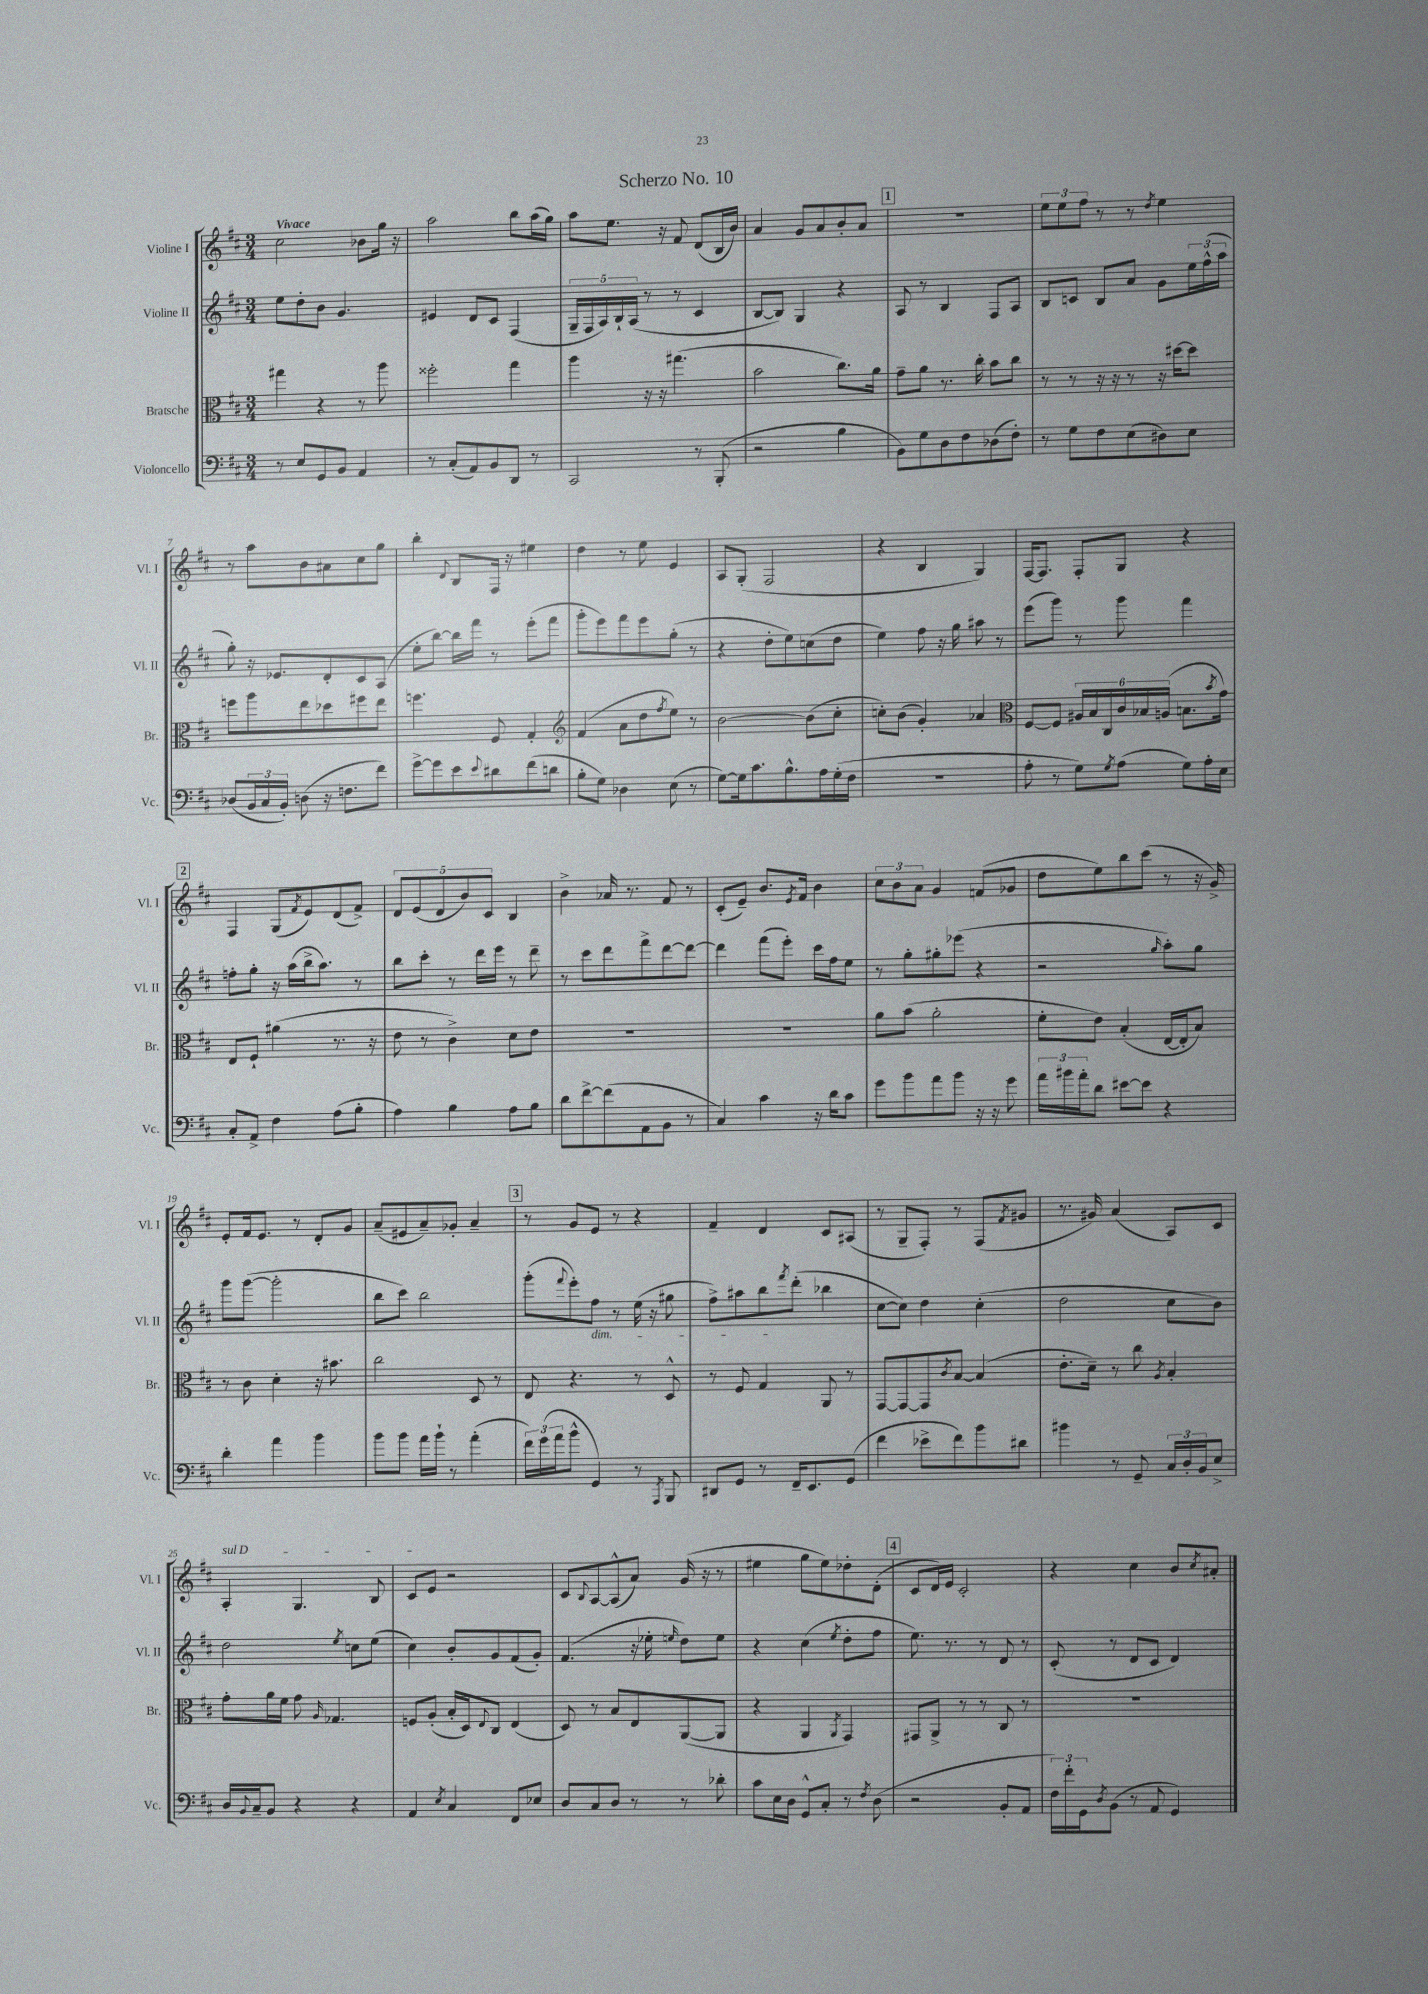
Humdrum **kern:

**kern	**kern	**kern	**kern
*staff4	*staff3	*staff2	*staff1
*clefF4	*clefC3	*clefG2	*clefG2
*k[f#c#]	*k[f#c#]	*k[f#c#]	*k[f#c#]
*M3/4	*M3/4	*M3/4	*M3/4
8r	4gg#	8ee	2cc#
8E	.	8dd'	.
8GG	4r	8b	.
8BB	.	4.g	.
4AA	8r	.	8b-
.	8aa	.	16gg
.	.	.	16r
=	=	=	=
8r	2ff##'	4e#	2aa
(8C#'	.	.	.
8AA)	.	8d	.
8BB	.	8c#	.
8DD	4gg	(4F#	8bb
8r	.	.	(16aa
.	.	.	16gg)
=	=	=	=
2CC#	4aa	20G~	8aa
.	.	20F#	.
.	.	20A)	.
.	.	.	8.ee
.	.	20B`	.
.	.	(20A	.
.	16r	8r	.
.	16r	.	16r
.	(4.gg#	8r	8f#
8r	.	4c#	(8d
(8BBB'	.	.	16B
.	.	.	16b)
=	=	=	=
2r	2b	[8B	4a
.	.	8B])	.
.	.	4G	8g
.	.	.	8a
4B	8.cc#)	4r	8b'
.	.	.	8a
.	16a	.	.
=	=	=	=
8BB)	8g~	8A	2.r
8G	8a	8r	.
8D	8.r	4B	.
8F#	.	.	.
.	16cc#'	.	.
(8D-	8b	8F#	.
8F#')	8cc#	8A	.
=	=	=	=
8r	8r	8B	12ee
.	.	.	12ee
8G	8r	8c	.
.	.	.	12ff#
8F#	16r	8B	8r
.	16r	.	.
(8E	8r	8a	8r
.	.	.	8qdd
8D#)	16r	8g	4ee
.	[16dd#	.	.
8E	8dd#]	24ee	.
.	.	(24ff#^^	.
.	.	24aa	.
=	=	=	=
(8D-	8ff	8gg')	8r
24BB	8aa	16r	8aa
24C#	.	.	.
.	.	8.e-	.
24BB')	.	.	.
(8D	8ee	.	8b
16r	8dd-	8d'	8a#
8.F	.	.	.
.	8ff#	8c#	8cc#
8f#)	8ee	(8A	8gg
=	=	=	=
[8g^	4.ff	8ee'	4bb'
8g]	.	[8bb)	.
.	.	.	8qqd
8e	.	16bb]	8B
.	.	16fff#	.
8qqe	.	.	.
8d#	8F#	8r	16F#
.	.	.	16r
(8f#	4G'	(8eee'	4ee#
8d	.	8fff#	.
=	=	=	=
*	*clefG2	*	*
8B'	(4f#	8ggg'	4dd
8G)	.	8eee)	.
4D-	8a	8fff#	8r
.	8dd	8eee	8ee
.	8qff#	.	.
(8E	8ee)	(8gg'	4e
8r	8r	8r	.
=	=	=	=
[8G)	[2b	4r	8A
16G]	.	.	(8G'
8.c#	.	.	.
.	.	8dd'	2F#
8.B^^	.	8ee)	.
.	(8b]	(8cc	.
16A	.	.	.
(16G'	8cc#'	8dd	.
16F#	.	.	.
=	=	=	=
2.r	8cc')	4ee)	4r
.	(8b	.	.
.	4g')	8ff#	4B
.	.	16r	.
.	.	16gg	.
.	4a-	8aa#	4G)
.	.	8r	.
=	=	=	=
*	*clefC3	*	*
8A'	[8F#	(8eee	[16F#
.	.	.	8.F#]
8r	8F#]	8ggg)	.
8G)	24A#	8r	8F#'
.	24B	.	.
.	24C#	.	.
8qG	.	.	.
(8A	24c#	8ggg	8G
.	24B-	.	.
.	(24A	.	.
8G)	8.B	4fff#	4r
16A'	.	.	.
.	8qb	.	.
16E	16g)	.	.
=	=	=	=
8C#'	8E	8ff'	4F#
8AA^	8F#`	8gg'	.
4F#	(4a#	16r	(8G
.	.	(16aa	.
.	.	.	8qf#
.	.	16bb^	8e)
.	.	8.aa)	.
(8A	8.r	.	(8d
8B'	.	8r	8f#^)
.	16r	.	.
=	=	=	=
4A)	8e	8bb	10d
.	.	.	(10e
.	8r	8ccc#'	.
.	.	.	10d
4B	4c#^)	8r	.
.	.	.	10b)
.	.	16ddd	.
.	.	.	10c#
.	.	16eee	.
8A	8d	8r	4B
8B	8e	8ddd~	.
=	=	=	=
8d	2.r	8r	4b^
[8f#^	.	8ccc#	.
(8f#]	.	8ddd	16a-
.	.	.	8.r
8AA	.	8fff#^	.
8BB	.	[8ddd	8f#
8r	.	8ddd_	8r
=	=	=	=
4C#)	2.r	4ddd]	(8c#'
.	.	.	8e~)
4c#	.	(8fff#	8.b
.	.	8eee')	.
.	.	.	8qe
.	.	.	16f#
16r	.	16ccc#	4b
16d	.	16ff#	.
8c#	.	8ee	.
=	=	=	=
8g	8a	8r	12cc#
.	.	.	12b
8b	(8b	8gg'	.
.	.	.	12a
8a	2a'	8gg#'	4g
8b	.	(8eee-	.
16r	.	4r	(8f
16r	.	.	.
8g	.	.	8g-
=	=	=	=
24a	8f#'	2r	8dd
24b#	.	.	.
24a'	.	.	.
8d	8e)	.	8ee)
[8e#	(4B'	.	8bb
8e#]	.	.	(8ccc#
.	.	16qqgg	.
4r	[16E	8aa')	8r
.	16E']	.	.
.	8B)	8gg	16r
.	.	.	16g^)
=	=	=	=
4d'	8r	8ggg	8e'
.	8c#	([8ggg	16f#
.	.	.	8.e
4a	4d'	2ggg']	.
.	.	.	8r
4b	16r	.	8d'
.	8.b#	.	.
.	.	.	8g
=	=	=	=
8b	2cc#	8bb	(8a~
8b	.	8ccc#)	8e#
16a	.	2bb	8a~)
16b`	.	.	.
8r	.	.	8g-'
(4a'	8D	.	4a~
.	8r	.	.
=	=	=	=
24f#)	8E	(8ggg'	8r
(24g	.	.	.
24a	.	.	.
.	.	8qqfff#	.
8b^^	4.r	8eee')	8g
4GG)	.	8ff#	8e
.	.	8r	8r
8r	8r	(16ee	4r
.	.	16r	.
8qAAA	.	.	.
8BBB	8D^^	8gg#	.
=	=	=	=
8DD#	8r	8ff#^)	4f#~
8GG	8F#	8aa#	.
8r	4G	8bb	4d
.	.	8qfff#	.
16FF#~	.	(8ddd'	.
8.EE	.	.	.
.	8AA	4bb-	8c#
(8GG	8r	.	(8A#
=	=	=	=
4f#	[8GG	[8cc#	8r
.	8GG_	8cc#])	8G~
8e-^	8GG]	4dd	8F#')
.	8qc#	.	.
8f#)	[8B	.	8r
8b	(4B]	(4cc#'	(8F#
.	.	.	8qf#
8d#	.	.	8g#
=	=	=	=
4b#	8.e'	2dd	8.r
.	16d~)	.	16g#)
8r	8r	.	(4a
8GG~	8cc#	.	.
.	8qA	.	.
24C#	4B'	8cc#	8A)
24D'	.	.	.
24BB	.	.	.
8E^	.	8b)	8c#
=	=	=	=
16D	8g'	2dd	4A'
8qqBB	.	.	.
16C#~	.	.	.
8BB	16a	.	.
.	16f#	.	.
4r	8g	.	4.G
.	16qqA	.	.
.	4.G-	.	.
.	.	8qee	.
4r	.	8cc	.
.	.	(8ee	8B
=	=	=	=
4AA	8F	4cc#)	8c#
.	(8A'	.	8e
8qE	.	.	.
4C#	16B'	8b'	2r
.	16D)	.	.
.	8qqE	.	.
.	8C#	8g	.
8FF#	(4E	(8f#	.
8E-	.	8g')	.
=	=	=	=
8D	8D)	(4.f#	8c#
.	.	.	8qqB
8C#	8r	.	[8A
8D	8B	.	(8A^^]
8r	8E	16r	8a)
.	.	16ee-'	.
.	.	16qqee	.
8r	([8AA	8dd)	(16g
.	.	.	16r
8d-'	8AA]	8ee	8r
=	=	=	=
8c#	4r	4r	4ee#
16E	.	.	.
16D	.	.	.
8GG^^	4AA	(4cc#	8gg
8C#'	.	.	8ee#)
.	8qAA	8qee	.
8r	4GG)	8dd'	8dd-'
8qF#	.	.	.
(8D	.	8ff#	(8d'
=	=	=	=
2r	8GG#	8.ee)	8c#
.	8AA^	.	16d)
.	.	8.r	16e
.	8r	.	2c#'
.	8r	8r	.
8BB'	8C#	8d	.
8AA	8r	8r	.
=	=	=	=
24F#)	2.r	(8c#'	4r
24f#'	.	.	.
24GG	.	.	.
8qD	.	.	.
(8BB	.	8r	.
8r	.	8d	4cc#
8AA	.	8c#	.
4GG)	.	4d)	8b
.	.	.	8qcc#
.	.	.	8a#'
==	==	==	==
*-	*-	*-	*-
